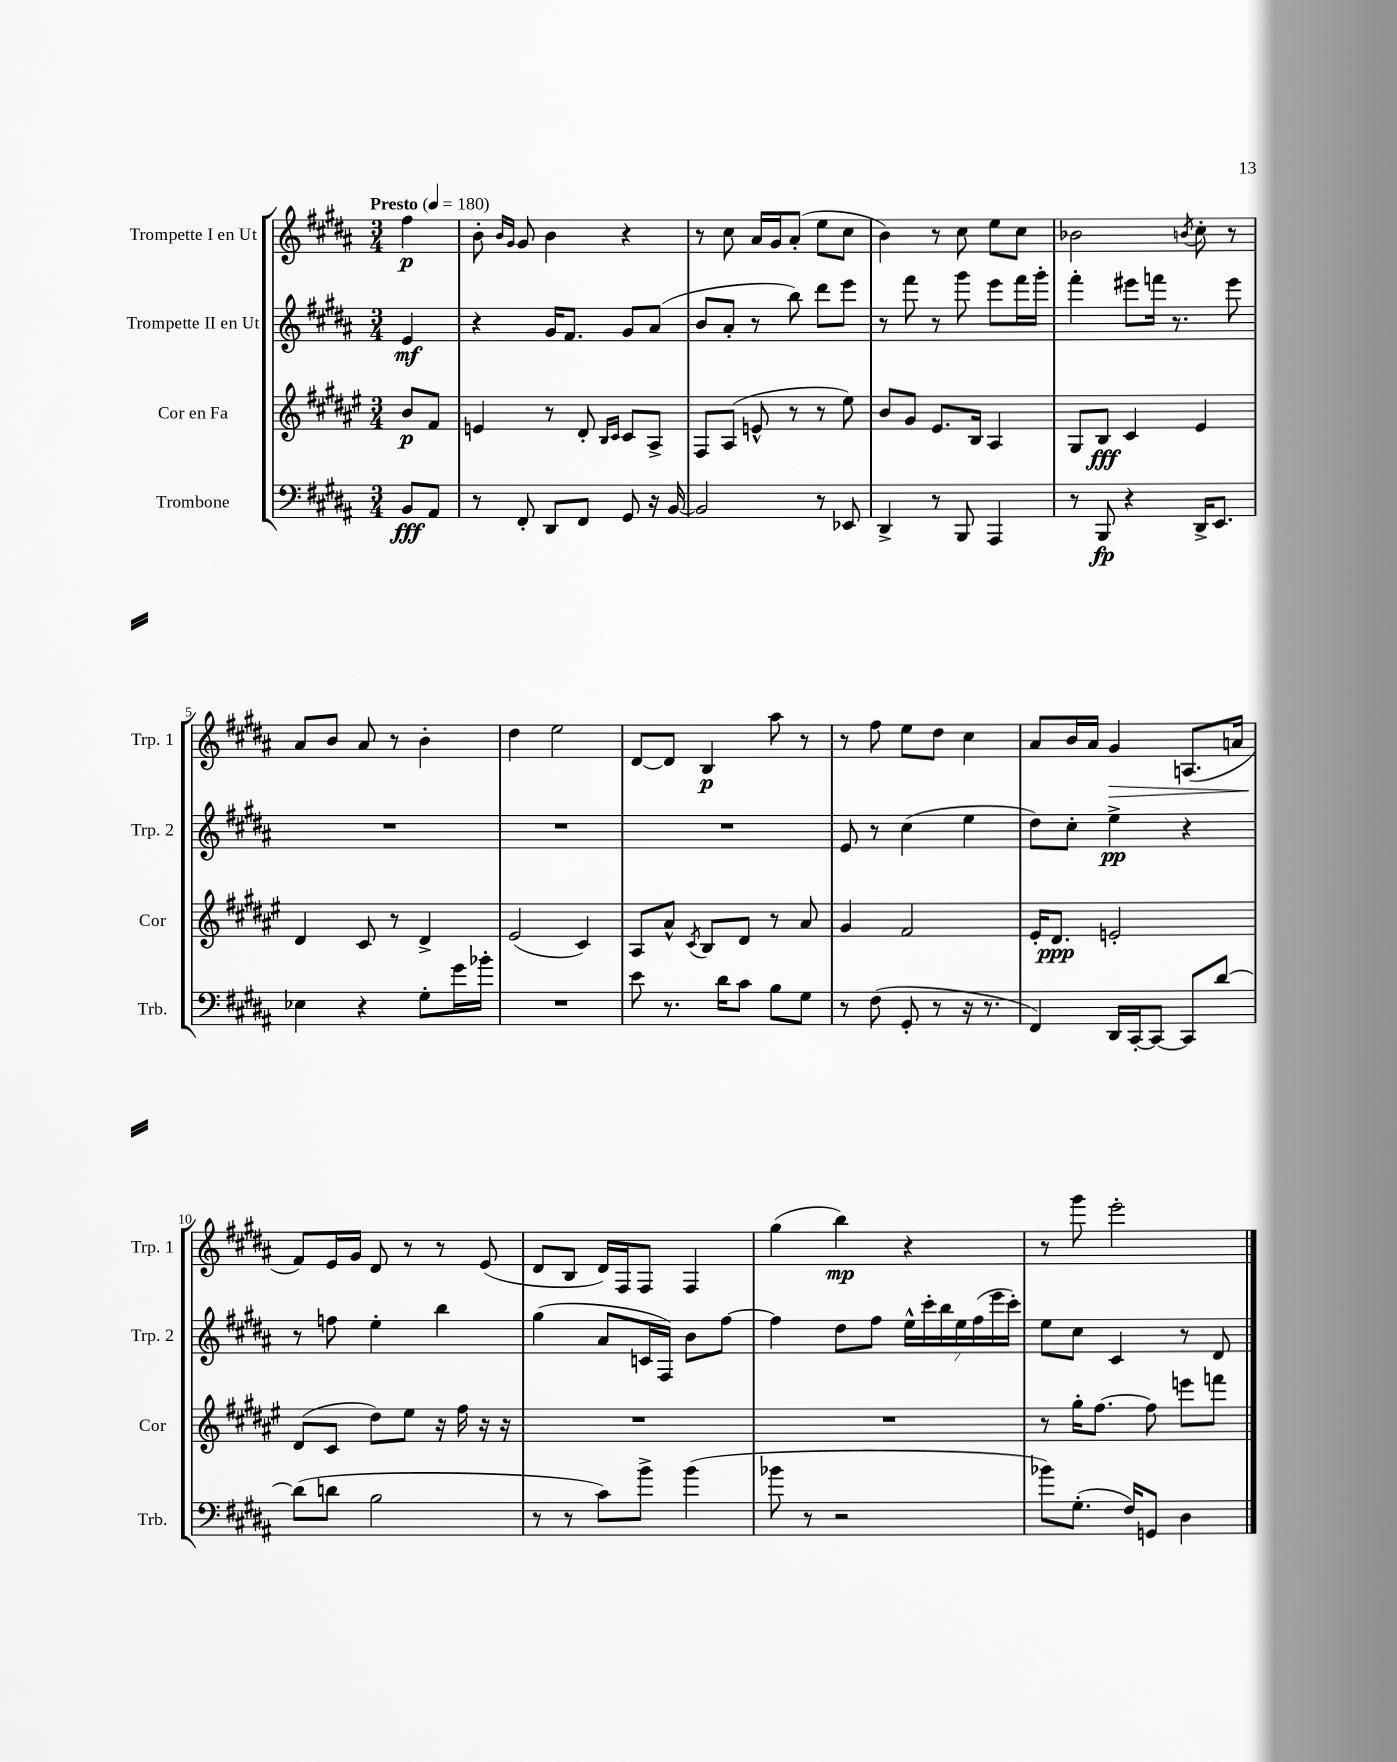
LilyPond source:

<<
\new StaffGroup <<
\new Staff = "s0" \with { instrumentName = "Trompette I en Ut" shortInstrumentName = "Trp. 1" } {
    \clef treble \key b \major \numericTimeSignature \time 3/4 \partial 4 \tempo "Presto" 4 = 180
    \autoBeamOff fis''4\p |
    b'8-. \grace { b'16[ gis'16] } gis'8 b'4 r4 |
    r8 cis''8 ais'16[ gis'16 ais'8]-.( e''8[ cis''8] |
    b'4) r8 cis''8 e''8[ cis''8] |
    bes'2 \acciaccatura { b'8 } cis''8-. r8 |
    ais'8[ b'8] ais'8 r8 b'4-. |
    dis''4 e''2 |
    dis'8[~ dis'8] b4\p ais''8 r8 |
    r8 fis''8 e''8[ dis''8] cis''4 |
    ais'8[ b'16 ais'16] gis'4\> a8.[( a'16] |
    fis'8[\!) e'16 gis'16] dis'8 r8 r8 e'8( |
    dis'8[ b8] dis'16[) fis16 fis8] fis4 |
    gis''4( b''4\mp) r4 |
    r8 gis'''8 e'''2-. \bar "|." |
}
\new Staff = "s1" \with { instrumentName = "Trompette II en Ut" shortInstrumentName = "Trp. 2" } {
    \clef treble \key b \major \numericTimeSignature \time 3/4 \partial 4
    \autoBeamOff e'4\mf |
    r4 gis'16[ fis'8.] gis'8[ ais'8]( |
    b'8[ ais'8]-. r8 b''8) dis'''8[ e'''8] |
    r8 fis'''8 r8 gis'''8 e'''8[ fis'''16 gis'''16]-. |
    fis'''4-. eis'''8[ f'''16] r8. eis'''8 |
    R2. |
    R2. |
    R2. |
    e'8 r8 cis''4( e''4 |
    dis''8[) cis''8]-. e''4->\pp r4 |
    r8 f''8 e''4-. b''4 |
    gis''4( ais'8[ c'16 fis16]) b'8[ fis''8]~ |
    fis''4 dis''8[ fis''8] \tuplet 7/4 { e''16[-^ cis'''16-. b''16 e''16 fis''16( e'''16 cis'''16]-.) } |
    e''8[ cis''8] cis'4 r8 dis'8 \bar "|." |
}
\new Staff = "s2" \with { instrumentName = "Cor en Fa" shortInstrumentName = "Cor" } {
    \clef treble \key fis \major \numericTimeSignature \time 3/4 \partial 4
    \autoBeamOff b'8[\p fis'8] |
    e'4 r8 dis'8-. \grace { b16[ cis'16] } cis'8[ ais8]-> |
    fis8[ ais8]( e'8-^ r8 r8 eis''8) |
    b'8[ gis'8] eis'8.[ b16] ais4 |
    gis8[ b8]\fff cis'4 eis'4 |
    dis'4 cis'8 r8 dis'4-> |
    eis'2( cis'4) |
    ais8[ ais'8]-^ \acciaccatura { cis'8 } b8[ dis'8] r8 ais'8 |
    gis'4 fis'2 |
    eis'16[-. dis'8.]\ppp e'2-. |
    dis'8[( cis'8] dis''8[) eis''8] r16 fis''16 r16 r16 |
    R2. |
    R2. |
    r8 gis''16[-. fis''8.]~ fis''8 e'''8[ f'''8] \bar "|." |
}
\new Staff = "s3" \with { instrumentName = "Trombone" shortInstrumentName = "Trb." } {
    \clef bass \key b \major \numericTimeSignature \time 3/4 \partial 4
    \autoBeamOff b,8[\fff ais,8] |
    r8 fis,8-. dis,8[ fis,8] gis,8 r16 b,16~ |
    b,2 r8 ees,8 |
    dis,4-> r8 b,,8 ais,,4 |
    r8 b,,8\fp r4 dis,16[-> e,8.] |
    ees4 r4 gis8[-. gis'16 bes'16]-. |
    R2. |
    e'8 r8. dis'16[ cis'8] b8[ gis8] |
    r8 fis8( gis,8-. r8 r16 r8. |
    fis,4) dis,16[ cis,16~-. cis,8]~ cis,8[ dis'8]~ |
    dis'8[( d'8] b2 |
    r8 r8 cis'8[) b'8]-> b'4( |
    bes'8 r8 r2 |
    bes'8[) gis8.]-.( fis16[) g,8] dis4 \bar "|." |
}
>>
>>
